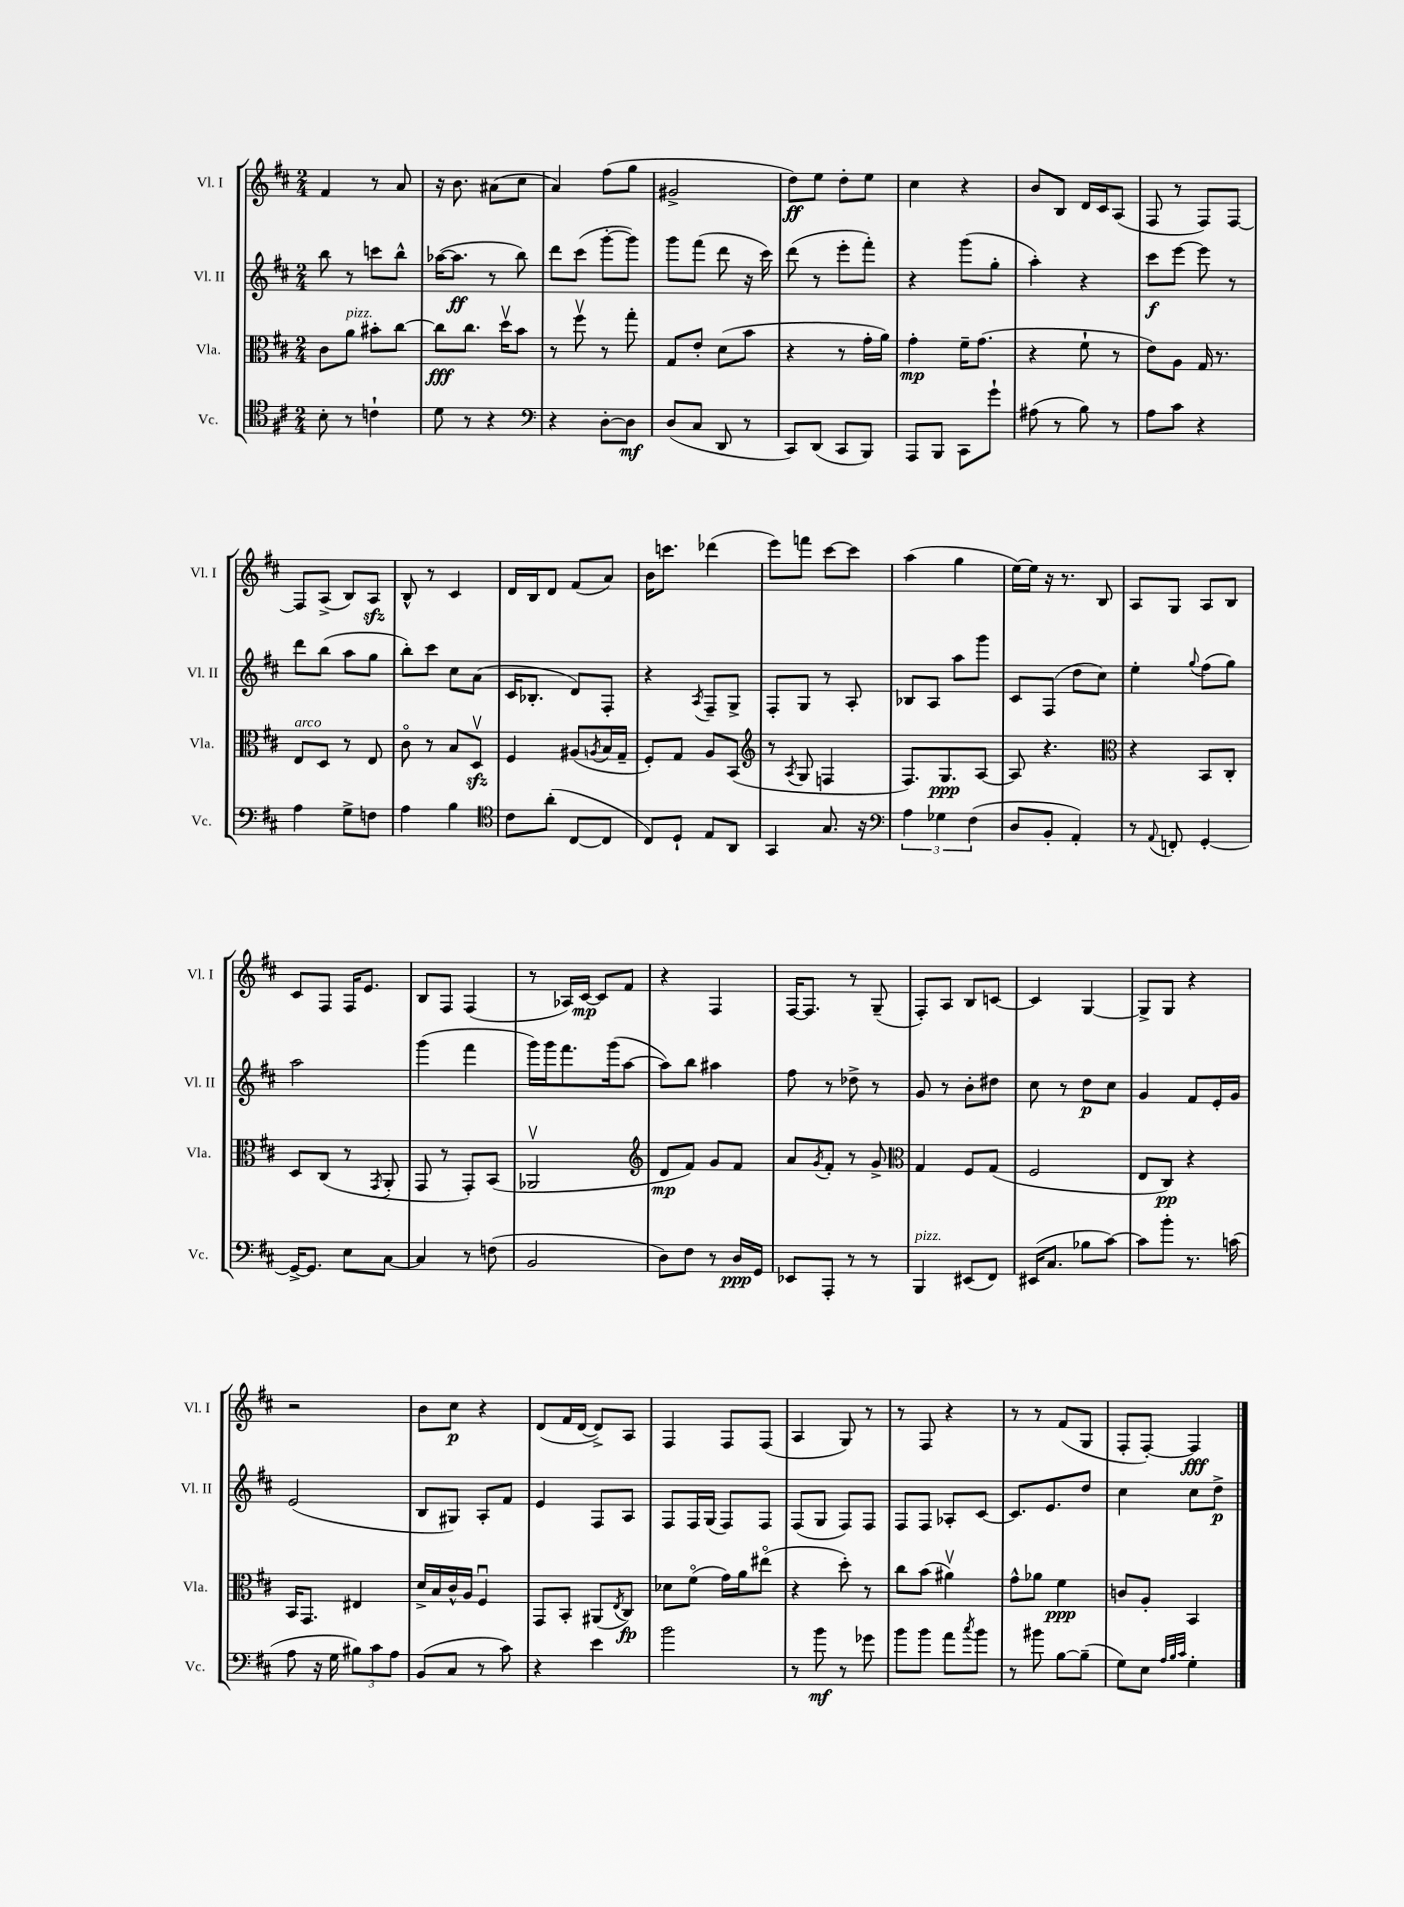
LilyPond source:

<<
\new StaffGroup <<
\new Staff = "s0" \with { instrumentName = "Vl. I" shortInstrumentName = "Vl. I" } {
    \clef treble \key d \major \numericTimeSignature \time 2/4
    fis'4 r8 a'8 |
    r16 b'8. ais'8( cis''8 |
    a'4) fis''8( g''8 |
    gis'2-> |
    d''8\ff) e''8 d''8-. e''8 |
    cis''4 r4 |
    b'8 b8 d'16 cis'16 a8( |
    fis8 r8 fis8) fis8~ |
    fis8 a8->( b8) a8\sfz |
    b8-^ r8 cis'4 |
    d'16 b16 d'8 fis'8( a'8) |
    b'16 c'''8. des'''4( |
    e'''8) f'''8 cis'''8~ cis'''8 |
    a''4( g''4 |
    e''16~) e''16 r16 r8. b8 |
    a8 g8 a8 b8 |
    cis'8 fis8 fis16 e'8. |
    b8 fis8 fis4( |
    r8 aes16) cis'16~\mp cis'8 fis'8 |
    r4 fis4 |
    fis16~ fis8. r8 g8--( |
    fis8-.) a8 b8 c'8~ |
    c'4 g4~ |
    g8-> g8 r4 |
    r2 |
    b'8 cis''8\p r4 |
    d'8( fis'16 d'16~ d'8->) a8 |
    fis4 fis8 fis8( |
    a4 g8) r8 |
    r8 fis8 r4 |
    r8 r8 fis'8( g8 |
    fis8-. fis8~-.) fis4\fff \bar "|." |
}
\new Staff = "s1" \with { instrumentName = "Vl. II" shortInstrumentName = "Vl. II" } {
    \clef treble \key d \major \numericTimeSignature \time 2/4
    b''8 r8 c'''8 b''8-^ |
    aes''16~( aes''8.\ff r8 b''8) |
    d'''8 cis'''8( g'''8~-. g'''8) |
    g'''8 fis'''8( d'''8 r16 cis'''16) |
    d'''8( r8 e'''8-. fis'''8-.) |
    r4 g'''8( g''8-. |
    a''4-.) r4 |
    cis'''8\f e'''8~ e'''8 r8 |
    d'''8 b''8( a''8 g''8 |
    b''8-.) cis'''8 cis''8 a'8( |
    cis'16 bes8.-. d'8) fis8-. |
    r4 \acciaccatura { a8 } fis8-- g8-> |
    fis8-. g8 r8 a8-. |
    bes8 a8 a''8 g'''8 |
    cis'8 fis8( d''8 cis''8) |
    e''4-. \appoggiatura { g''8 } fis''8( g''8) |
    a''2 |
    g'''4( fis'''4 |
    g'''16) g'''16 fis'''8. g'''16( a''8~ |
    a''8) b''8 ais''4 |
    fis''8 r8 des''8-> r8 |
    g'8 r8 b'8-. dis''8 |
    cis''8 r8 d''8\p cis''8 |
    g'4 fis'8 e'16-. g'16 |
    e'2( |
    b8 gis8) a8-. fis'8 |
    e'4 fis8 a8 |
    fis8 fis16 g16( fis8) fis8 |
    fis8( g8 fis8) fis8 |
    fis8 fis8 aes8-. cis'8~ |
    cis'8. e'8. d''8 |
    cis''4 cis''8 d''8->\p \bar "|." |
}
\new Staff = "s2" \with { instrumentName = "Vla." shortInstrumentName = "Vla." } {
    \clef alto \key d \major \numericTimeSignature \time 2/4
    cis'8 a'8^\markup { \italic "pizz." } bis'8-. cis''8~ |
    cis''8\fff cis''8. d''16\upbow b'8 |
    r8 fis''8\upbow r8 g''8-. |
    g8 e'8-. d'8( b'8 |
    r4 r8 g'16-. a'16) |
    g'4-.\mp fis'16-- g'8.( |
    r4 fis'8-! r8 |
    e'8) a8 g16 r8. |
    e8^\markup { \italic "arco" } d8 r8 e8 |
    cis'8\flageolet r8 b8 d8\upbow\sfz |
    fis4 ais8( \acciaccatura { a8 } b16 g16-- |
    fis8-.) g8 a8 b,8( |
    \clef treble r8 \acciaccatura { a8 } g8 f4 |
    fis8.) g8.\ppp a8~ |
    a8 r4. |
    \clef alto r4 b,8 cis8-. |
    d8 cis8( r8 \acciaccatura { g,8 } a,8-. |
    g,8 r8 g,8-.) b,8( |
    aes,2\upbow |
    \clef treble d'8\mp fis'8) g'8 fis'8 |
    a'8 \acciaccatura { g'8 } fis'8-. r8 g'8-> |
    \clef alto g4 fis8 g8( |
    fis2 |
    e8 cis8\pp) r4 |
    b,16 g,8. eis4 |
    d'16-> b16 cis'16-^ a16 fis4\downbow |
    g,8 b,8-. ais,8( \acciaccatura { e8 } cis8\fp) |
    des'8 fis'8\flageolet( g'16) a'16 eis''8\flageolet( |
    r4 d''8-.) r8 |
    cis''8 b'8( ais'4\upbow) |
    g'8-^ aes'8 fis'4\ppp |
    c'8 a8-. b,4 \bar "|." |
}
\new Staff = "s3" \with { instrumentName = "Vc." shortInstrumentName = "Vc." } {
    \clef tenor \key d \major \numericTimeSignature \time 2/4
    b8-. r8 c'4-! |
    d'8 r8 r4 |
    \clef bass r4 d8~-. d8\mf |
    d8( cis8 d,8 r8 |
    cis,8) d,8( cis,8 b,,8) |
    a,,8 b,,8 cis,8 g'8-! |
    ais8( r8 b8) r8 |
    a8 cis'8 r4 |
    a4 g8-> f8 |
    a4 b4 |
    \clef tenor cis'8 a'8-.( cis8~ cis8 |
    cis8) d8-! e8 a,8 |
    g,4 g8. r16 |
    \clef bass \tuplet 3/2 { a4 ges4 fis4( } |
    d8 b,8-. a,4-.) |
    r8 \appoggiatura { a,8 } f,8-. g,4~-. |
    g,16~-> g,8. e8 cis8~ |
    cis4 r8 f8( |
    b,2 |
    d8) fis8 r8 d16\ppp g,16 |
    ees,8 a,,8-. r8 r8 |
    b,,4^\markup { \italic "pizz." } eis,8( fis,8) |
    eis,16( cis8. bes8 cis'8~) |
    cis'8 b'8-. r8. c'16( |
    a8 r16 g16 \tuplet 3/2 { bis8) cis'8 a8 } |
    b,8( cis8 r8 cis'8) |
    r4 e'4 |
    b'2 |
    r8 b'8\mf r8 ges'8 |
    b'8 b'8 a'8 \acciaccatura { cis''8 } b'8 |
    r8 bis'8 b8~ b8--( |
    g8) e8 \grace { a32 b32 cis'32 } g4-. \bar "|." |
}
>>
>>
\layout { \context { \Score \remove "Bar_number_engraver" } }
